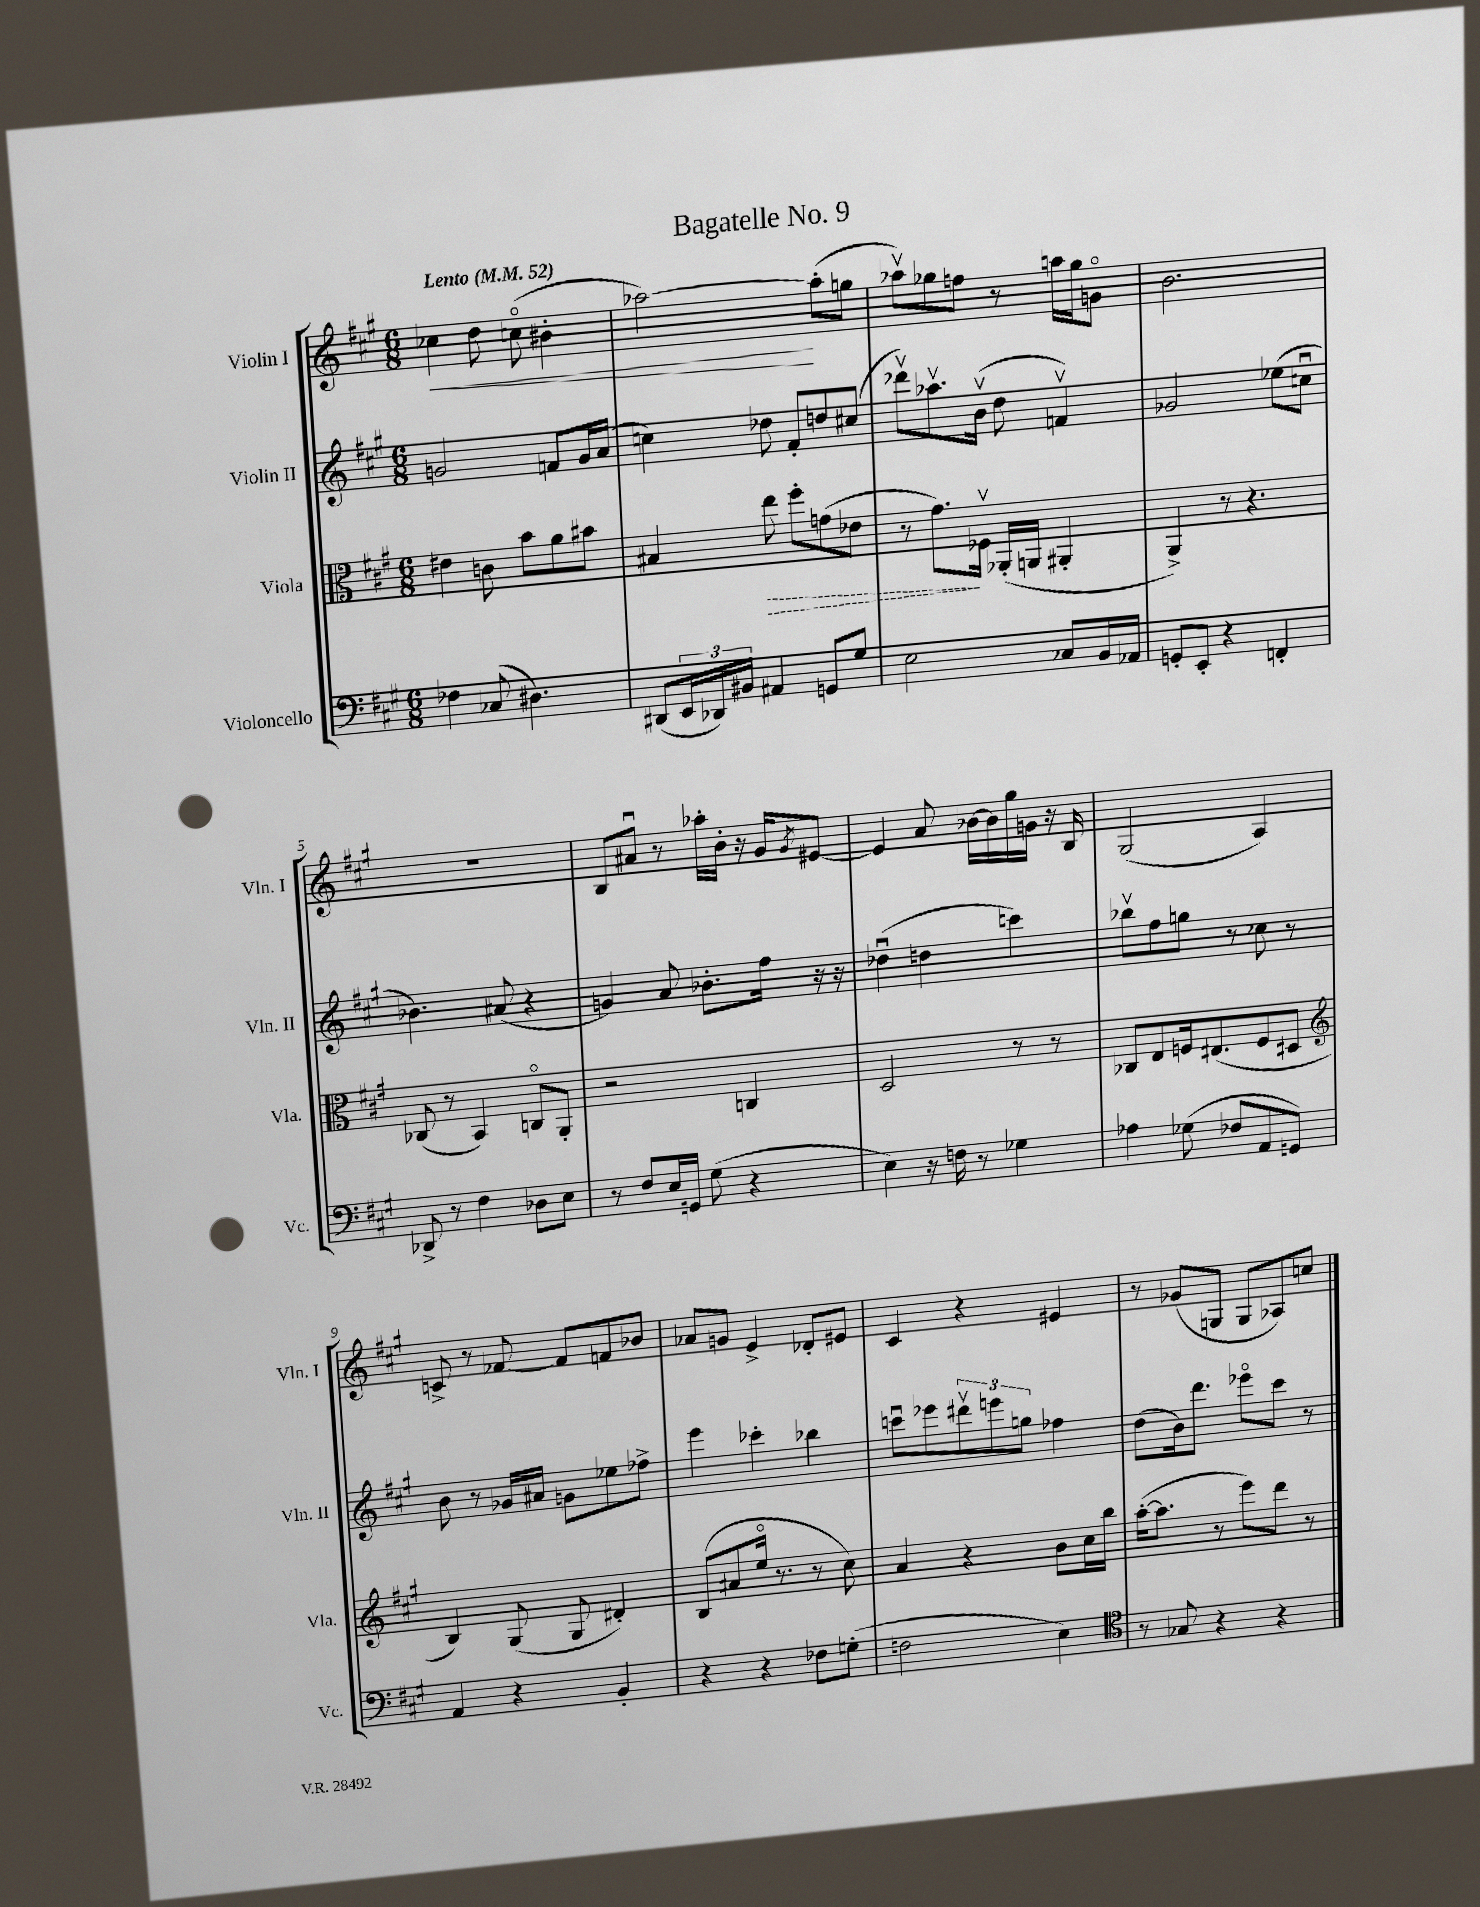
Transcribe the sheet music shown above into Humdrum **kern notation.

**kern	**kern	**kern	**kern
*staff4	*staff3	*staff2	*staff1
*clefF4	*clefC3	*clefG2	*clefG2
*k[f#c#g#]	*k[f#c#g#]	*k[f#c#g#]	*k[f#c#g#]
*M6/8	*M6/8	*M6/8	*M6/8
*MM52	*MM52	*MM52	*MM52
4F-	4e#	2g	4cc-
(8C-	8c	.	8dd
4.D#)	8b	.	(8cco
.	8a	8f	4b#'
.	8b#	16g	.
.	.	(16a	.
=	=	=	=
(8DD#	4B#	4cc)	[2aa-)
24EE	.	.	.
24DD-)	.	.	.
24BB#	.	.	.
4AA#	8ee	8dd-	.
.	8ff#'	8f#'	.
8GG	(8g	8dd	(8aa-']
8G#	8e-	(8cc#	8gg
=	=	=	=
2E	8r	8ddd-v)	8aa-v)
.	8.g#)	8.aa-v	8gg-
.	.	.	8ff
.	16F-v	(16bv	.
.	(16AA-'	8dd	8r
.	16AA	.	.
8C-	4AA#'	4fv)	16aa
.	.	.	16gg-
16BB	.	.	8go
16AA-	.	.	.
=	=	=	=
8GG'	4AA^)	2g-	2.b
8EE'	.	.	.
4r	8r	.	.
.	4.r	.	.
4FF'	.	(8ee-	.
.	.	8ccu	.
=	=	=	=
8DD-^	(8C-	4.b-)	2.r
8r	8r	.	.
4F#	4BB)	.	.
.	.	(8a#	.
8D-	8Co	4r	.
8E	8AA'	.	.
=	=	=	=
8r	2r	4g)	8B
8F#	.	.	8a#u
16E	.	8a	8r
16GG	.	.	.
(8G#	.	8.b-'	16aa-'
.	.	.	16b'
4r	4C	.	16r
.	.	16ff#	16g#
.	.	.	8qg#
.	.	16r	[8e#
.	.	16r	.
=	=	=	=
4E)	2D	(4dd-u	4e#]
16r	.	4dd	8a
16F	.	.	.
8r	.	.	[16b-
.	.	.	16b-]
4G-	8r	4ccc)	16gg#
.	.	.	16g
.	8r	.	16r
.	.	.	16B
=	=	=	=
4A-	8C-	8bb-v	(2G#
.	8E	8ff#	.
(8G-	16F	8gg	.
.	(8.E#	.	.
8F-	.	8r	.
8AA	8F	8cc-	4A)
8GG)	8D#	8r	.
=	=	=	=
*	*clefG2	*	*
4AA	4B)	8b	8c^
.	.	8r	8r
4r	(8G#	16g-	[8f-
.	.	16a#	.
.	8G#	8g	8f-]
4BB'	4d#')	8ee-	8f
.	.	8ff-^	8b-
=	=	=	=
4r	(8B	4eee	8a-
.	8a#	.	8g
4r	16eeo	4ccc-'	4e^
.	8.r	.	.
8F-	8r	4bb-	8d-'
(8G'	8cc#)	.	8e#
=	=	=	=
2F	4a	8cccu	4c#
.	.	8eee-	.
.	4r	12ddd#v	4r
.	.	12eee	.
.	.	12gg	.
4E)	8b	4ff-	4e#
.	16cc#	.	.
.	16bb	.	.
=	=	=	=
*clefC4	*	*	*
8r	([16aa'	(8dd	8r
.	8.aa]	.	.
8G-	.	16b)	(8g-
.	.	8.ddd	.
4r	8r	.	8G
.	8eee)	8eee-o	8G
4r	8ddd	8ccc#	8A-)
.	8r	8r	8cc
==	==	==	==
*-	*-	*-	*-
